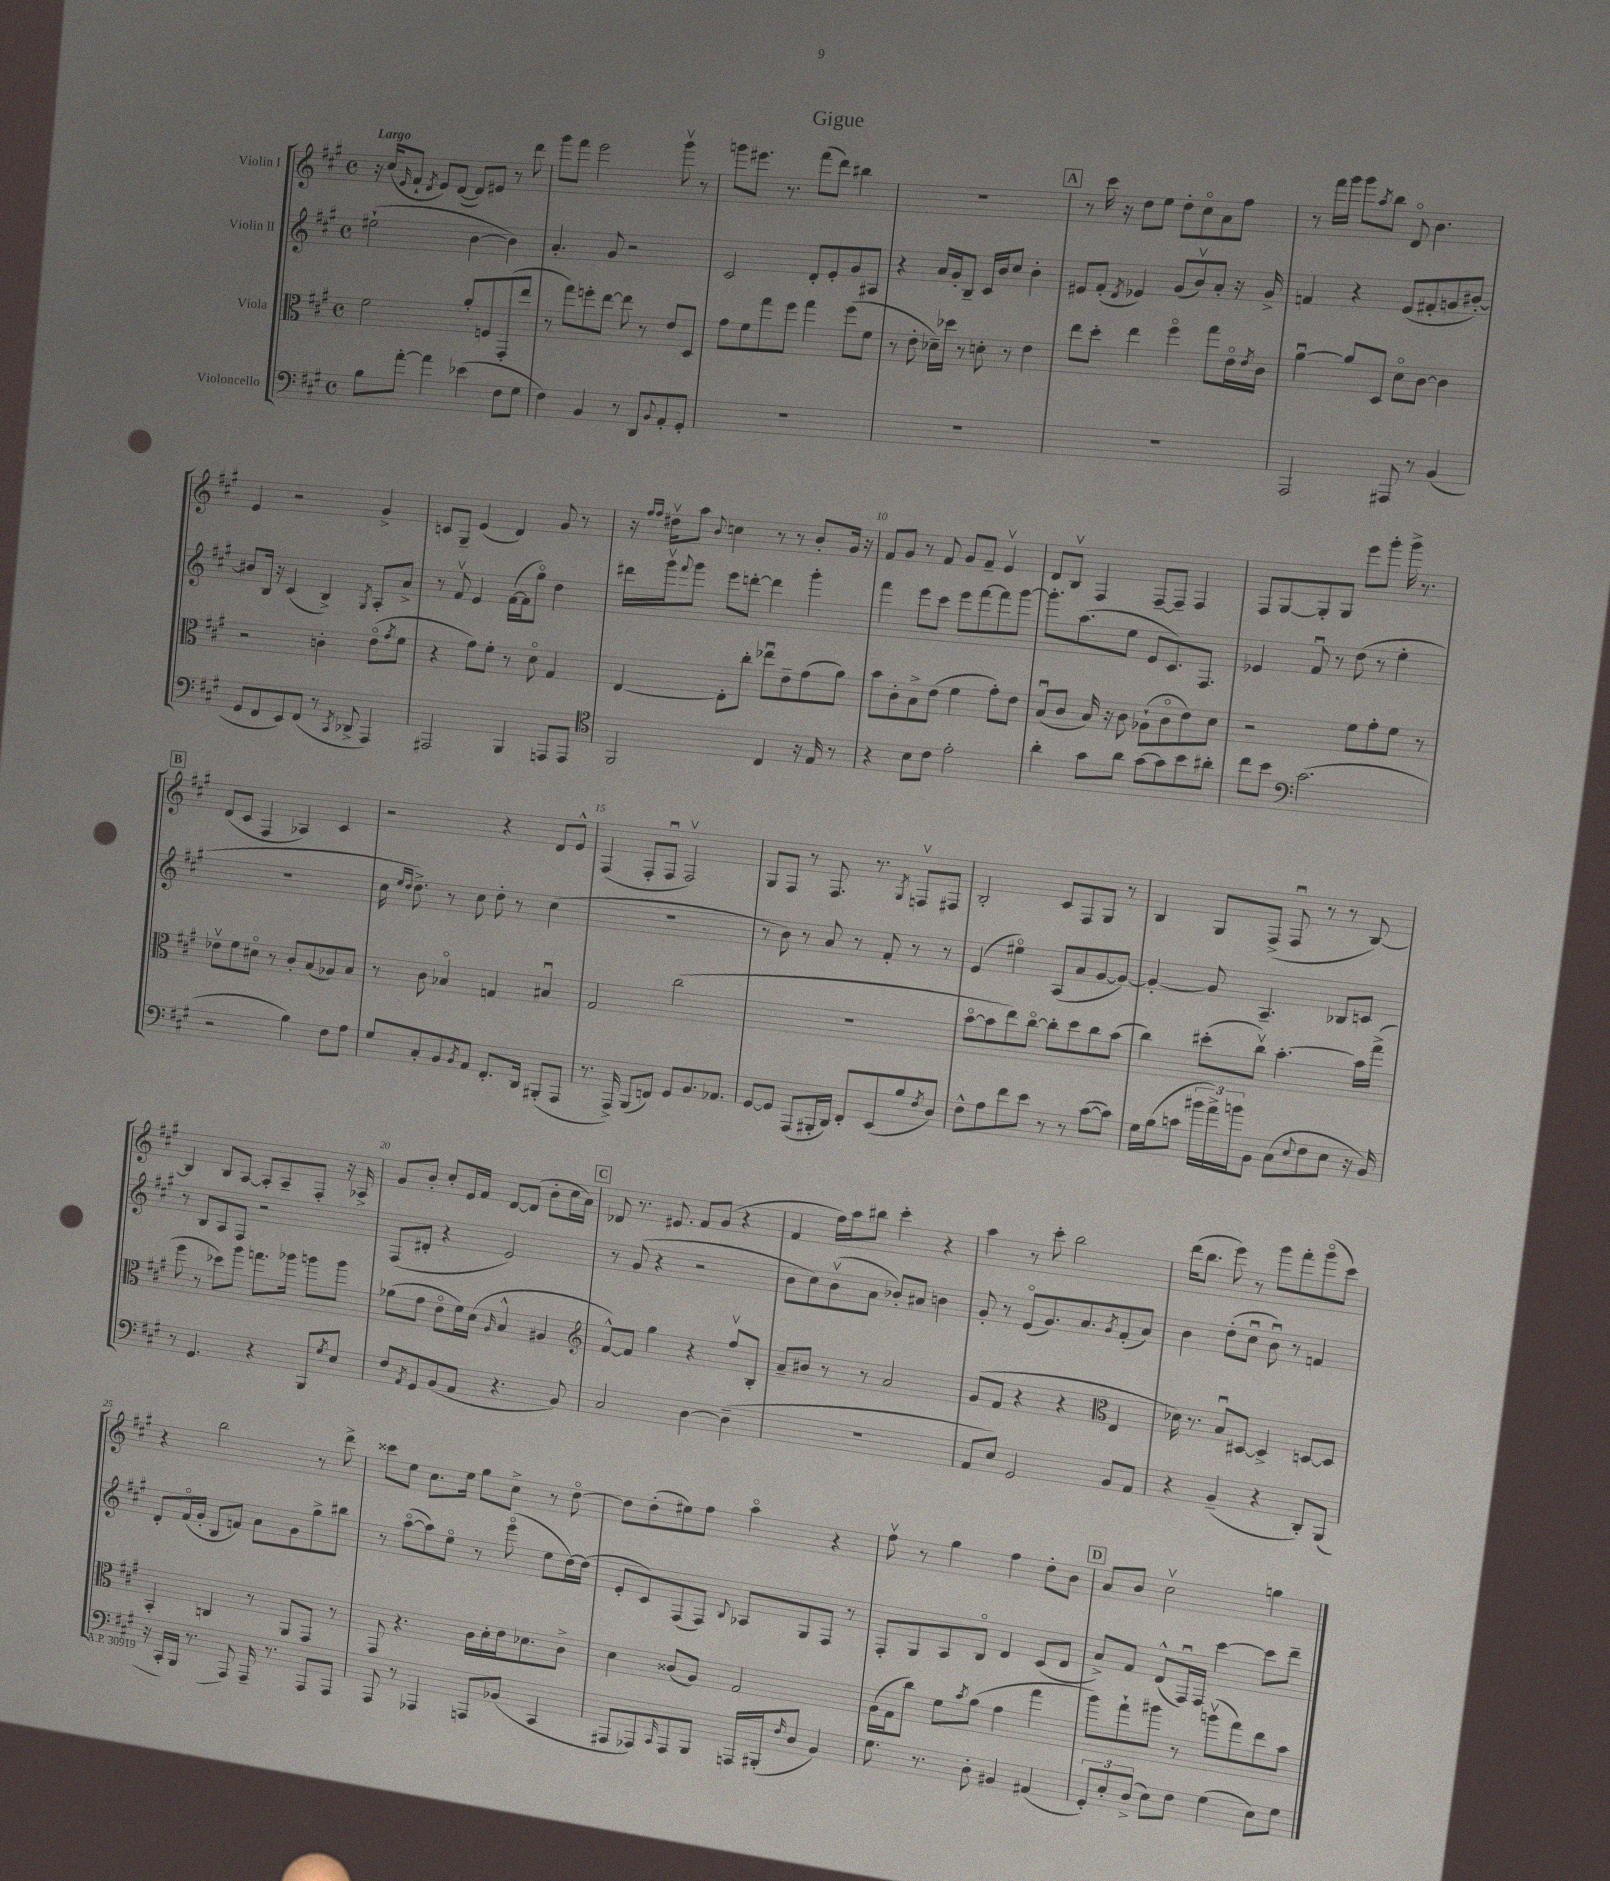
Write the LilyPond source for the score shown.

\header { title = "Gigue" }
<<
\new StaffGroup <<
\new Staff = "s0" \with { instrumentName = "Violin I" } {
    \clef treble \key a \major \defaultTimeSignature \time 4/4 \tempo "Largo"
    r16 cis''16( \grace { e'16 } fis'8-! \acciaccatura { d'8 } e'8) d'8~( d'8) eis'8 r8 d'''8 |
    gis'''8 fis'''8 e'''2 gis'''8\upbow r8 |
    g'''8 eis'''8. r8. fis'''8( d'''8) bis''4 |
    R1 |
    \mark \markup { \box "A" } r8 cis'''16 r16 d''8 e''8 d''8-. cis''8\flageolet a'8 fis''8 |
    r8 fis'''16 gis'''16 gis'''8 \acciaccatura { a''8 } b''8 d'8\flageolet b'4. |
    e'4 r2 gis'4-> |
    c'8 gis8-- e'4( d'4) gis'8 r8 |
    r16 \grace { fis''16 fis''16 } dis''16\upbow a''8 \appoggiatura { b'8 } c''4 r8 r8 b'8-. gis'16 r16 |
    fis'8 gis'8 r8 fis'8 gis'8 fis'8-- e'4\upbow |
    d'8 b8\upbow fis4 fis8~-- fis8-- fis4 |
    fis8 gis8~ gis8-. gis8 e'''8 gis'''8-. gis'''16-> r8. |
    \mark \markup { \box "B" } d'8( cis'8 fis4 aes4) cis'4 |
    r2 r4 d'8 e'8-^ |
    fis4( fis8-. fis8\downbow fis2\upbow) |
    gis8 fis8 r8 fis8. r8. \acciaccatura { gis8 } f8\upbow fis8 |
    b2-. cis'8 fis8 gis8 r8 |
    b4 gis8 fis8->( fis8\downbow r8 r8 b8~) |
    b4 b8 a8~ a8-. a8-- fis8-. r16 aes16-> |
    gis'8 b'8-. cis''8-. e'16 fis'16 d'8~ d'8( b'8-. cis''16 a'16) |
    \mark \markup { \box "C" } des'8 r8. eis'8. fis'8 gis'8( r4 |
    fis'4 fis''16) a''16 bis''8 cis'''4-. r4 |
    a''4 r8 cis'''8-. b''2 |
    d'''16( b''8. e'''8) r8 gis'''8 fis'''8-. gis'''8\flageolet( cis'''8) |
    r4 b''2 r8 d'''8-> |
    cisis'''8 e''8 cis''8. e''16 gis''8 cis''8-> r8 d''8~\flageolet |
    d''8 d''8-.( eis''8) fis''8 a''4\flageolet r4 |
    fis''8\upbow r8 gis''4 fis''4 d''8-. b'8 |
    \mark \markup { \box "D" } a'8 b'8 cis''2\upbow g''4 \bar "|." |
}
\new Staff = "s1" \with { instrumentName = "Violin II" } {
    \clef treble \key a \major \defaultTimeSignature \time 4/4
    eis''2-!( b'4~ b'4) |
    a'4.-. gis'8 r2 |
    cis'2 d'8-. e'8-. gis'8 ais8 |
    r4 a'16 gis'16-. b8-- cis'16 b'16 cis''8 b'4-. |
    \mark \markup { \box "A" } eis'8 fis'8-.( \acciaccatura { d'8 } ees'4) gis'8( b'8\upbow) a'8-. r16 gis'16-> |
    f'4 r4 e'8( fis'8-. g'8 bis'8~-.) |
    bis'8 b16 r16 cis'4( b4->) \acciaccatura { gis8 } a8-. a'8-> |
    r8 fis'8\upbow e'4 fis'16~( fis'16 gis''8\flageolet) d''4 |
    dis'''16 gis'''16\upbow \appoggiatura { fis'''8 } gis'''8 e'''8 d'''8~-. d'''4 gis'''4-. |
    fis'''4 e'''8 cis'''8 e'''8 fis'''8~ fis'''8 gis'''8~ |
    gis'''8.-. a''8.( e''8 e'8 cis'8.) fis8. |
    ees'4 fis'8\downbow r8 d''8( r8 e''4-. |
    \mark \markup { \box "B" } R1 |
    cis''16 \grace { e''16 d''16 } d''8.->) r8 cis''8 d''8-. r8 cis''4( |
    R1 |
    r8 b'8) r8 a'8 r8 fis'8-. r8 r8 |
    e'4( eis''4\flageolet) a8( a'8 gis'8~ gis'8~) |
    gis'4~-. gis'8 a4.-- bes8 c'8 |
    r8 b8 a8 fis8 r2 |
    fis8( dis'8-. r4 e'2) |
    \mark \markup { \box "C" } r8 gis'8( r4 r2 |
    b'8 cis''8) b'8\upbow( a'8 bes'8-.) ais'8 b'4 |
    gis'8-. r8 e'8\flageolet( gis'8.) a'8. \acciaccatura { gis'8 } fis'8-.( a'8) |
    b'4 d''8-.( cis''8\downbow b'8\downbow) r8 f'4 |
    d'8-. fis'16\flageolet( gis'16-. b8 f'8) a'8 gis'8 gis''8-> bis''8 |
    r8 a''8~\flageolet( a''8) e''8\flageolet r8 e'''8\flageolet( e''8 d''16~) d''16( |
    e'8-. cis'8) fis8( fis8) \appoggiatura { b8 } aes8 gis8 fis8 r8 |
    fis8-. gis8 a8 b8\flageolet d'4 cis'8( d'8 |
    \mark \markup { \box "D" } a'8->) fis'8 d'8-^( fis16\downbow) fis16 cis'''4~ cis'''8 d'''8-- \bar "|." |
}
\new Staff = "s2" \with { instrumentName = "Viola" } {
    \clef alto \key a \major \defaultTimeSignature \time 4/4
    fis'2 a'8-. f8 gis,8-.( e''8 |
    r8 gis''8) f''8-. e''8~ e''8 r8 e'8 d8 |
    gis'8 fis'8 gis''8 fis''8 gis''4 fis''8( fis'8 |
    r8 e'8-. des'16--) des''16 r8 d'8-. r8 e'4 |
    \mark \markup { \box "A" } e''8 d''8-. e''4 fis''4\flageolet gis''8 e'16\flageolet \acciaccatura { e'8 } cis'16 |
    a'4~\downbow a'8 d8 d'8\flageolet cis'8~ cis'4 |
    r2 c'4-. e'8\flageolet( \acciaccatura { gis'8 } fis'8 |
    r4 gis'8) fis'8-. r8 d'8\flageolet gis4 |
    e4~ e8-. cis''8-. ees''8\downbow e'8-- gis'8( a'8) |
    b'8 cis'8-. b8-> e'8( fis'4 gis'8-.) e'8 |
    b8\downbow( cis'8 b16) r16 cis'8 aes8-!( cis'8\flageolet e'8) d'8 |
    r2 fis'8 gis'8-. fis'8 r8 |
    \mark \markup { \box "B" } ees'8\upbow fis'8 dis'8\flageolet r8 cis'8-. b8( aes8) b8 |
    r8 cis'8 bes4\flageolet g4 bis4\downbow |
    gis2 cis''2( |
    R1 |
    b'8~\flageolet b'8 e''8) cis''8~\flageolet cis''8-. d''8 cis''8 b'8( |
    cis''4) dis''8-.( cis''8\upbow) b'4.~-. b'16 gis''16->( |
    fis''8 r8 des''8) a''8 g''8. aes''16 a''8 a''8 |
    aes'8( gis'8 e'8\flageolet fis'16) d'16( \grace { a16 } b4-^ ais4 |
    \mark \markup { \box "C" } \clef treble fis'8~-^) fis'8 gis''4 r4 fis''8\upbow b8-. |
    a'8-- bis'8 r8 r8 a'2 |
    gis'8( fis'8 r4 r4 \clef alto e4 |
    des'16) r8. b8\downbow dis8~ dis4-> d8~ d8 |
    b,4-. c4 r8 a,8 gis,8 r8 |
    gis,8 r4. cis'16 d'16-. e'16 des'8. cis'8-> |
    d'4 cisis'8( a8) gis2 |
    a16( gis16 cis''8) fis'8 \acciaccatura { b'8 } a'8( gis'4 gis''4 |
    \mark \markup { \box "D" } a''8) gis''8-! ais''8 r8 a''8\upbow( gis''8) e''8 b'8 \bar "|." |
}
\new Staff = "s3" \with { instrumentName = "Violoncello" } {
    \clef bass \key a \major \defaultTimeSignature \time 4/4
    b8 a'8~-. a'4 ees'4( fis8 gis8 |
    fis4) b,4 r8 d,8 \appoggiatura { b,8 } a,8-. gis,8-. |
    R1 |
    R1 |
    \mark \markup { \box "A" } R1 |
    a,,2 ais,,8 r8 b,4( |
    gis,8 fis,8 e,8) fis,8( r8 \acciaccatura { cis,8 } des,8-> a,,4) |
    ais,,2 b,,4 a,,8 a,,8 |
    \clef tenor fis,2 cis4 r16 e16 r8 |
    r4 b8 cis'8 e'2-. |
    a'4-. gis'8 a'8 gis'8~ gis'8 b'8 ais'8-. |
    cis''8 b'8 \clef bass cis'2.( |
    \mark \markup { \box "B" } r2 b4) fis8 a8 |
    gis8 cis8-. b,8 \acciaccatura { b,8 } a,8 fis,8.-. d,16 bis,,8-.( a,,8 |
    r8. a,,16->) b,,8( f,8) gis,8 b,8. aes,8. |
    gis,8~ gis,8 a,,8( bis,,16-. d,16) fis,8-. e,8( b8 \acciaccatura { fis8 } d8) |
    fis8-^ a8 fis'8 e'8 r8 r8 cis'8~( cis'8) |
    gis16 b16( c'8 \tuplet 3/2 { bis'16 a'16->) b'16 } b,8 cis8( \appoggiatura { e8 } fis8 e8 r16 b,16) |
    r8 gis,4. r4 b,,8 \acciaccatura { gis8 } e8 |
    fis8 \acciaccatura { a,8 } gis,8 b,8( a,8 r4. b,8) |
    \mark \markup { \box "C" } cis2 d4~ d4--( |
    R1 |
    a,8 e8) gis,2 b,8 a,8 |
    r4 b,4--( r4 d,8-.) b,,8( |
    r16 cis,16-. b,,16 r8. a,,8) a,,16-- r8. a,,8 a,,8 |
    a,,8 r8 aes,,4 a,,8 bes,8( cis,4 |
    ais,,8 aes,,8) \grace { cis,16 } aes,,8 b,,8 a,,16 bis,,16-.( \grace { fis16 } d8 b,4) |
    gis8. r8. d8-. bis,4 ais,4( |
    \mark \markup { \box "D" } \tuplet 3/2 { gis,8-.) e8-. d8->( } e8) fis8 gis4( e8) gis8 \bar "|." |
}
>>
>>
\layout { \context { \Score \override BarNumber.break-visibility = ##(#f #t #t) barNumberVisibility = #(every-nth-bar-number-visible 5) } }
